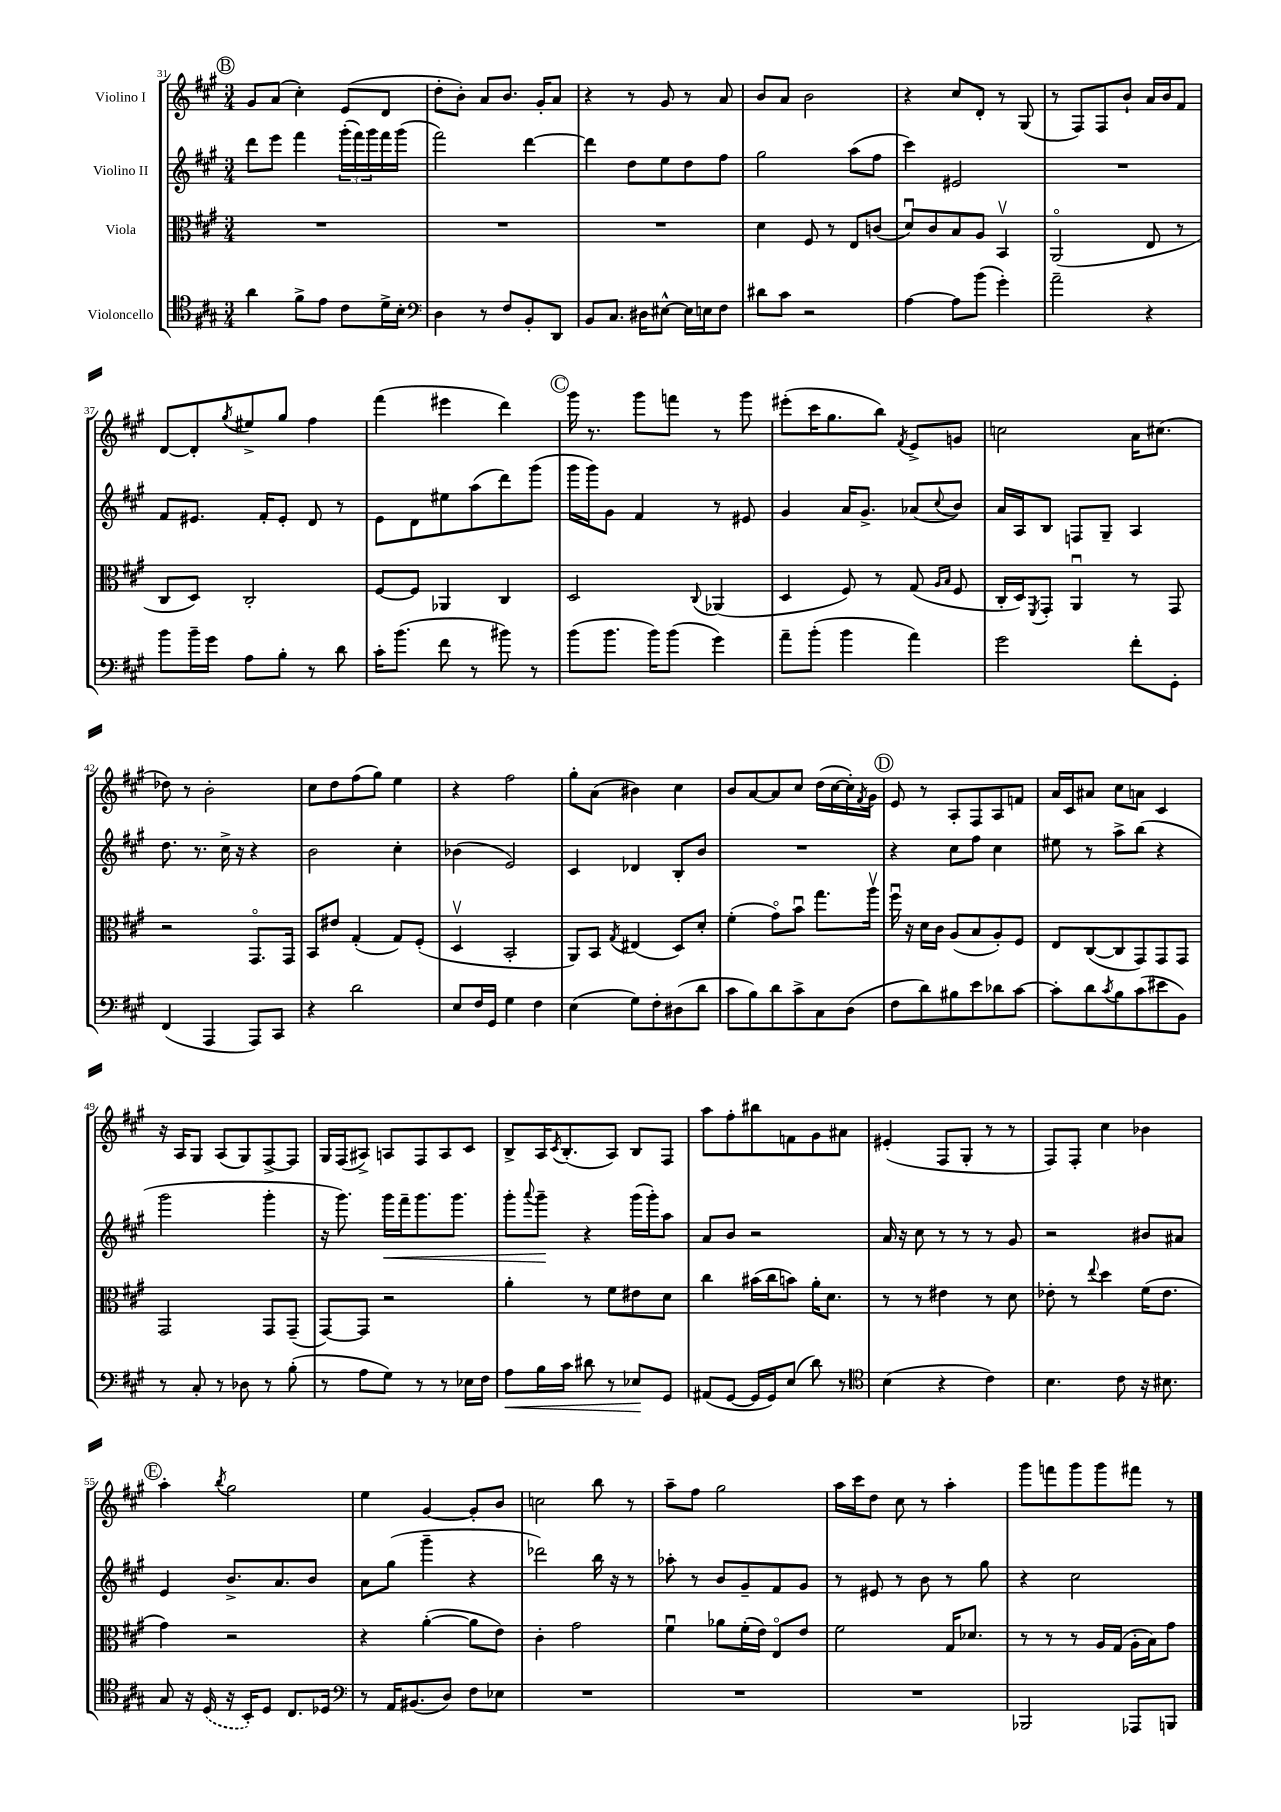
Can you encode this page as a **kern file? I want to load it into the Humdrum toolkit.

**kern	**dynam	**kern	**kern	**dynam	**kern
*part4	*part4	*part3	*part2	*part2	*part1
*staff4	*staff4	*staff3	*staff2	*staff2	*staff1
*I"Violoncello	*	*I"Viola	*I"Violino II	*	*I"Violino I
*clefC4	*	*clefC3	*clefG2	*	*clefG2
*k[f#c#g#]	*	*k[f#c#g#]	*k[f#c#g#]	*	*k[f#c#g#]
*M3/4	*	*M3/4	*M3/4	*	*M3/4
!!LO:REH:place=s1:t=B
=31	=31	=31	=31	=31	=31
4a\	.	2.r	8ddd\L	.	8g#/L
.	.	.	8eee\J	.	(8a/J
8f#^\L	.	.	4fff#\	.	4cc#'\)
8e\J	.	.	.	.	.
8c#\L	.	.	(24ggg#'\LL	.	(8e/L
.	.	.	24fff#\)	.	.
.	.	.	24ggg#\	.	.
16d^\L	.	.	16fff#\	.	8d/J
16B'\JJ	.	.	(16ggg#\JJ	.	.
=32	=32	=32	=32	=32	=32
*clefF4	*	*	*	*	*
4D\	.	2.r	2fff#\)	.	8dd'\L
.	.	.	.	.	8b'\J)
8r	.	.	.	.	8a/L
8F#/L	.	.	.	.	8.b/J
8BB'/	.	.	[4ddd\	.	.
.	.	.	.	.	16g#'/KL
8DD/J	.	.	.	.	8a/J
=33	=33	=33	=33	=33	=33
8BB/L	.	2.r	4ddd\]	.	4r
8.C#/J	.	.	.	.	.
.	.	.	8dd\L	.	8r
16D#X\KL	.	.	.	.	.
[8E#X^^\J	.	.	8ee\	.	8g#/
16E#\LL]	.	.	8dd\	.	8r
16En\J	.	.	.	.	.
8F#\J	.	.	8ff#\J	.	8a/
=34	=34	=34	=34	=34	=34
8d#X\L	.	4d\	2gg#\	.	8b/L
8c#\J	.	.	.	.	8a/J
2r	.	8F#/	.	.	2b\
.	.	8r	.	.	.
.	.	8E/L	(8aa\L	.	.
.	.	(8cn/J	8ff#\J	.	.
=35	=35	=35	=35	=35	=35
[4A\	.	8du/L)	4ccc#\)	.	4r
.	.	8c#/	.	.	.
8A\L]	.	8B/	2e#X/	.	8cc#/L
(8b\J	.	8A/J	.	.	8d'/J
4g#'\)	.	4BBv/	.	.	8r
.	.	.	.	.	(8G#/
=36	=36	=36	=36	=36	=36
2a~\	.	(2AA/	2.r	.	8r
.	.	.	.	.	8F#/L)
.	.	.	.	.	8F#/
.	.	.	.	.	8b`/J
4r	.	8E/	.	.	16a/LL
.	.	.	.	.	16b/J
.	.	8r	.	.	8f#/J
!!LO:LB:g=z
=37	=37	=37	=37	=37	=37
8b\L	.	8C#/L	8f#/L	.	[8d/L
16b~\L	.	8D/J)	8.e#X/J	.	8d'/]
16g#\JJ	.	.	.	.	.
.	.	.	.	.	8qgg#/
8A\L	.	2C#'/	.	.	8ee#X^/
.	.	.	16f#'/KL	.	.
8B'\J	.	.	8e#'/J	.	8gg#/J
8r	.	.	8d/	.	4ff#\
8d\	.	.	8r	.	.
=38	=38	=38	=38	=38	=38
16c#'\KL	.	[8F#/L	8e\L	.	(4fff#\
(8.b\J	.	.	.	.	.
.	.	8F#/J]	8d\	.	.
8f#\	.	4AA-X/	8ee#X\	.	4eee#X\
8r	.	.	(8aa\	.	.
8b#X\)	.	4C#/	8ddd\)	.	4ddd\)
8r	.	.	(8ggg#\J	.	.
!!LO:REH:place=s1:t=C
=39	=39	=39	=39	=39	=39
(8b\L	.	2D/	16ggg#\LL	.	16ggg#\
.	.	.	16ggg#\J)	.	8.r
8.b\J	.	.	8g#\J	.	.
.	.	.	4f#/	.	8ggg#\L
16b\KL)	.	.	.	.	.
(8b\J	.	.	.	.	8fffn\J
.	.	8qqC#/	.	.	.
4g#\)	.	(4AA-X/	8r	.	8r
.	.	.	8e#X/	.	8ggg#\
=40	=40	=40	=40	=40	=40
8a~\L	.	4D/	4g#/	.	(8eee#X'\L
(8b'\J	.	.	.	.	16ccc#\K
.	.	.	.	.	8.gg#\
4b\	.	8F#/)	16a/KL	.	.
.	.	.	8.g#^/J	.	.
.	.	8r	.	.	8bb\J)
.	.	.	.	.	8qf#/
4a\)	.	(8G#/	(8a-X/L	.	8e^/L
.	.	16qqA/LL	.	.	.
.	.	16qqB/JJ	8qqcc#/	.	.
.	.	8F#/	8b/J)	.	8gn/J
=41	=41	=41	=41	=41	=41
2g#\	.	16C#'/LL	16a/LL	.	2ccn\
.	.	16D/J)	16A/J	.	.
.	.	8qFF#/	.	.	.
.	.	8GG#'/J	8B/J	.	.
.	.	4AAu/	8Fn/L	.	.
.	.	.	8G#~/J	.	.
8f#'\L	.	8r	4A/	.	16a\KL
.	.	.	.	.	(8.cc#X\J
8GG#'\J	.	8GG#/	.	.	.
!!LO:LB:g=z
=42	=42	=42	=42	=42	=42
(4FF#/	.	2r	8.dd\	.	8dd-X\)
.	.	.	.	.	8r
.	.	.	8.r	.	.
4AAA/	.	.	.	.	2b'\
.	.	.	16cc#^\	.	.
.	.	.	16r	.	.
8AAA/L)	.	8.GG#/L	4r	.	.
8CC#/J	.	.	.	.	.
.	.	16GG#/Jk	.	.	.
=43	=43	=43	=43	=43	=43
4r	.	8BB/L	2b\	.	8cc#\L
.	.	8e#X/J	.	.	8dd\
2d\	.	(4G#'/	.	.	(8ff#\
.	.	.	.	.	8gg#\J)
.	.	8G#/L)	4cc#'\	.	4ee\
.	.	(8F#'/J	.	.	.
=44	=44	=44	=44	=44	=44
8E/L	.	4Dv/	(4b-X\	.	4r
16F#/L	.	.	.	.	.
16GG#/JJ	.	.	.	.	.
4G#\	.	2BB'/	2e/)	.	2ff#\
4F#\	.	.	.	.	.
=45	=45	=45	=45	=45	=45
(4E\	.	8AA/L)	4c#/	.	8gg#'\L
.	.	8BB/J	.	.	(8a\J
.	.	8qG#/	.	.	.
8G#\L)	.	(4E#X/	4d-X/	.	4b#X\)
8F#'\	.	.	.	.	.
(8D#X\	.	8D/L)	8B'/L	.	4cc#\
8d\J	.	8d'/J	8b/J	.	.
=46	=46	=46	=46	=46	=46
8c#\L	.	(4f#'\	2.r	.	8b/L
8B\)	.	.	.	.	[8a/
8d\	.	8g#\L)	.	.	8a/]
8c#^\	.	8bu\J	.	.	8cc#/J
8C#\	.	8.gg#\L	.	.	(16dd\LL
.	.	.	.	.	[16cc#\
(8D\J	.	.	.	.	16cc#'\])
.	.	.	.	.	8qf#/
.	.	16aav\Jk	.	.	16g#\JJ
!!LO:REH:place=s1:t=D
=47	=47	=47	=47	=47	=47
8F#\L	.	16ff#u\	4r	.	8e/
.	.	16r	.	.	.
8d\)	.	16d\LL	.	.	8r
.	.	16c#\JJ	.	.	.
8B#X\	.	(8A/L	8cc#\L	.	8A'/L
8e\	.	8B/	8ff#\J	.	8F#/
8d-X\	.	8A'/)	4cc#\	.	8A/
[8c#\J	.	8F#/J	.	.	8fn/J
=48	=48	=48	=48	=48	=48
8c#'\L]	.	8E/L	8ee#X\	.	16a/LL
.	.	.	.	.	16c#/J
8d\	.	([8C#/	8r	.	8a#X/J
8qc#/	.	.	.	.	.
8B\	.	8C#/]	8aa^\L	.	8cc#\L
(8c#\	.	8GG#/)	(8bb\J	.	8an\J
8e#X\	.	8GG#/	4r	.	4c#/
8BB\J)	.	8GG#/J	.	.	.
!!LO:LB:g=z
=49	=49	=49	=49	=49	=49
8r	.	2GG#/	2ggg#\	.	16r
.	.	.	.	.	16A/KL
8C#'/	.	.	.	.	8G#/J
8r	.	.	.	.	(8A/L
8D-X\	.	.	.	.	8G#/)
8r	.	8GG#/L	4ggg#'\	.	[8F#^/
(8B'\	.	(8GG#~/J	.	.	8F#/J]
=50	=50	=50	=50	=50	=50
8r	.	[8GG#/L)	16r	.	16G#/LL
.	.	.	8.ggg#\)	.	(16F#/J
8A\L	.	8GG#/J]	.	.	8A#X^/J)
!	!	!	!	!LO:HP:b	!
8G#\J)	.	2r	16ggg#\LL	<	8An/L
.	.	.	16fff#~\J	.	.
8r	.	.	8.ggg#\	.	8F#/
8r	.	.	.	.	8A/
.	.	.	8.ggg#\J	.	.
16E-X\LL	.	.	.	.	8c#/J
16F#\JJ	.	.	.	.	.
=51	=51	=51	=51	=51	=51
!	!LO:HP:b	!	!	!	!
8A\L	<	4a'\	8ggg#'\L	.	8B^/L
.	.	.	8qqaaa/	.	.
16B\L	.	.	8ggg#~\J	.	16A/K
.	.	.	.	.	8qc#/
16c#\JJ	.	.	.	.	(8.B'/
8d#X\	.	8r	4r	[	.
8r	.	8f#\L	.	.	8A/J)
8E-X/L	.	8e#X\	(16ggg#\LL	.	8B/L
.	.	.	16ggg#'\J)	.	.
8GG#/J	[	8d\J	8aa\J	.	8F#/J
=52	=52	=52	=52	=52	=52
(8AA#X/L	.	4cc#\	8a/L	.	8aa\L
[8GG#/J	.	.	8b/J	.	8ff#'\
16GG#/LL]	.	(16b#X\LL	2r	.	8bb#X\
16GG#/J)	.	16cc#\J	.	.	.
(8E/J	.	8bn\J)	.	.	8fn\
8d\)	.	16a'\KL	.	.	8g#\
.	.	8.d\J	.	.	.
8r	.	.	.	.	8a#X\J
=53	=53	=53	=53	=53	=53
*clefC4	*	*	*	*	*
(4B\	.	8r	16a/	.	(4e#X'/
.	.	.	16r	.	.
.	.	8r	8cc#\	.	.
4r	.	4e#X\	8r	.	8F#/L
.	.	.	8r	.	8G#'/J
4c#\)	.	8r	8r	.	8r
.	.	8d\	8g#/	.	8r
=54	=54	=54	=54	=54	=54
4.B\	.	8e-X'\	2r	.	8F#/L)
.	.	8r	.	.	8F#'/J
.	.	8qqee/	.	.	.
.	.	4dd\	.	.	4cc#\
8c#\	.	.	.	.	.
16r	.	(16f#\KL	8b#X/L	.	4b-X\
8.B#X\	.	8.e-\J	.	.	.
.	.	.	8a#X/J	.	.
!!LO:LB:g=z
!!LO:REH:place=s1:t=E
=55	=55	=55	=55	=55	=55
8G#/	.	4g#\)	4e/	.	4aa'\
16r	.	.	.	.	.
(16D/	.	.	.	.	.
.	.	.	.	.	8qbb/
16r	.	2r	8.b^/L	.	2gg#\
16BB'/KL)	.	.	.	.	.
8D/J	.	.	.	.	.
.	.	.	8.a/	.	.
8.C#/L	.	.	.	.	.
.	.	.	8b/J	.	.
16D-X/Jk	.	.	.	.	.
=56	=56	=56	=56	=56	=56
*clefF4	*	*	*	*	*
8r	.	4r	8a\L	.	4ee\
16AA/KL	.	.	(8gg#\J	.	.
(8.BB#X/	.	.	.	.	.
.	.	([4a'\	4ggg#~\	.	[4g#/
8D/J)	.	.	.	.	.
8F#\L	.	8a\L]	4r	.	8g#'/L]
8E-X\J	.	8e\J)	.	.	8b/J
=57	=57	=57	=57	=57	=57
2.r	.	4c#'\	2ddd-X\)	.	2ccn\
.	.	2g#\	.	.	.
.	.	.	16bb\	.	8bb\
.	.	.	16r	.	.
.	.	.	8r	.	8r
=58	=58	=58	=58	=58	=58
2.r	.	4f#u\	8aa-X'\	.	8aa~\L
.	.	.	8r	.	8ff#\J
.	.	8a-X\L	8b/L	.	2gg#\
.	.	(16f#'\L	8g#~/	.	.
.	.	16e\JJ)	.	.	.
.	.	8E/L	8f#/	.	.
.	.	8e/J	8g#/J	.	.
=59	=59	=59	=59	=59	=59
2.r	.	2f#\	8r	.	16aa\LL
.	.	.	.	.	16ccc#\J
.	.	.	8e#X/	.	8dd\J
.	.	.	8r	.	8cc#\
.	.	.	8b\	.	8r
.	.	16G#/KL	8r	.	4aa'\
.	.	8.d-X/J	.	.	.
.	.	.	8gg#\	.	.
=60	=60	=60	=60	=60	=60
2BBB-X/	.	8r	4r	.	8ggg#\L
.	.	8r	.	.	8fffn\
.	.	8r	2cc#\	.	8ggg#\
.	.	16A/LL	.	.	8ggg#\
.	.	(16G#/JJ	.	.	.
8AAA-X/L	.	16A'\LL	.	.	8fff#X\J
.	.	16B\J)	.	.	.
8BBBn/J	.	8g#\J	.	.	8r
==	==	==	==	==	==
*-	*-	*-	*-	*-	*-
